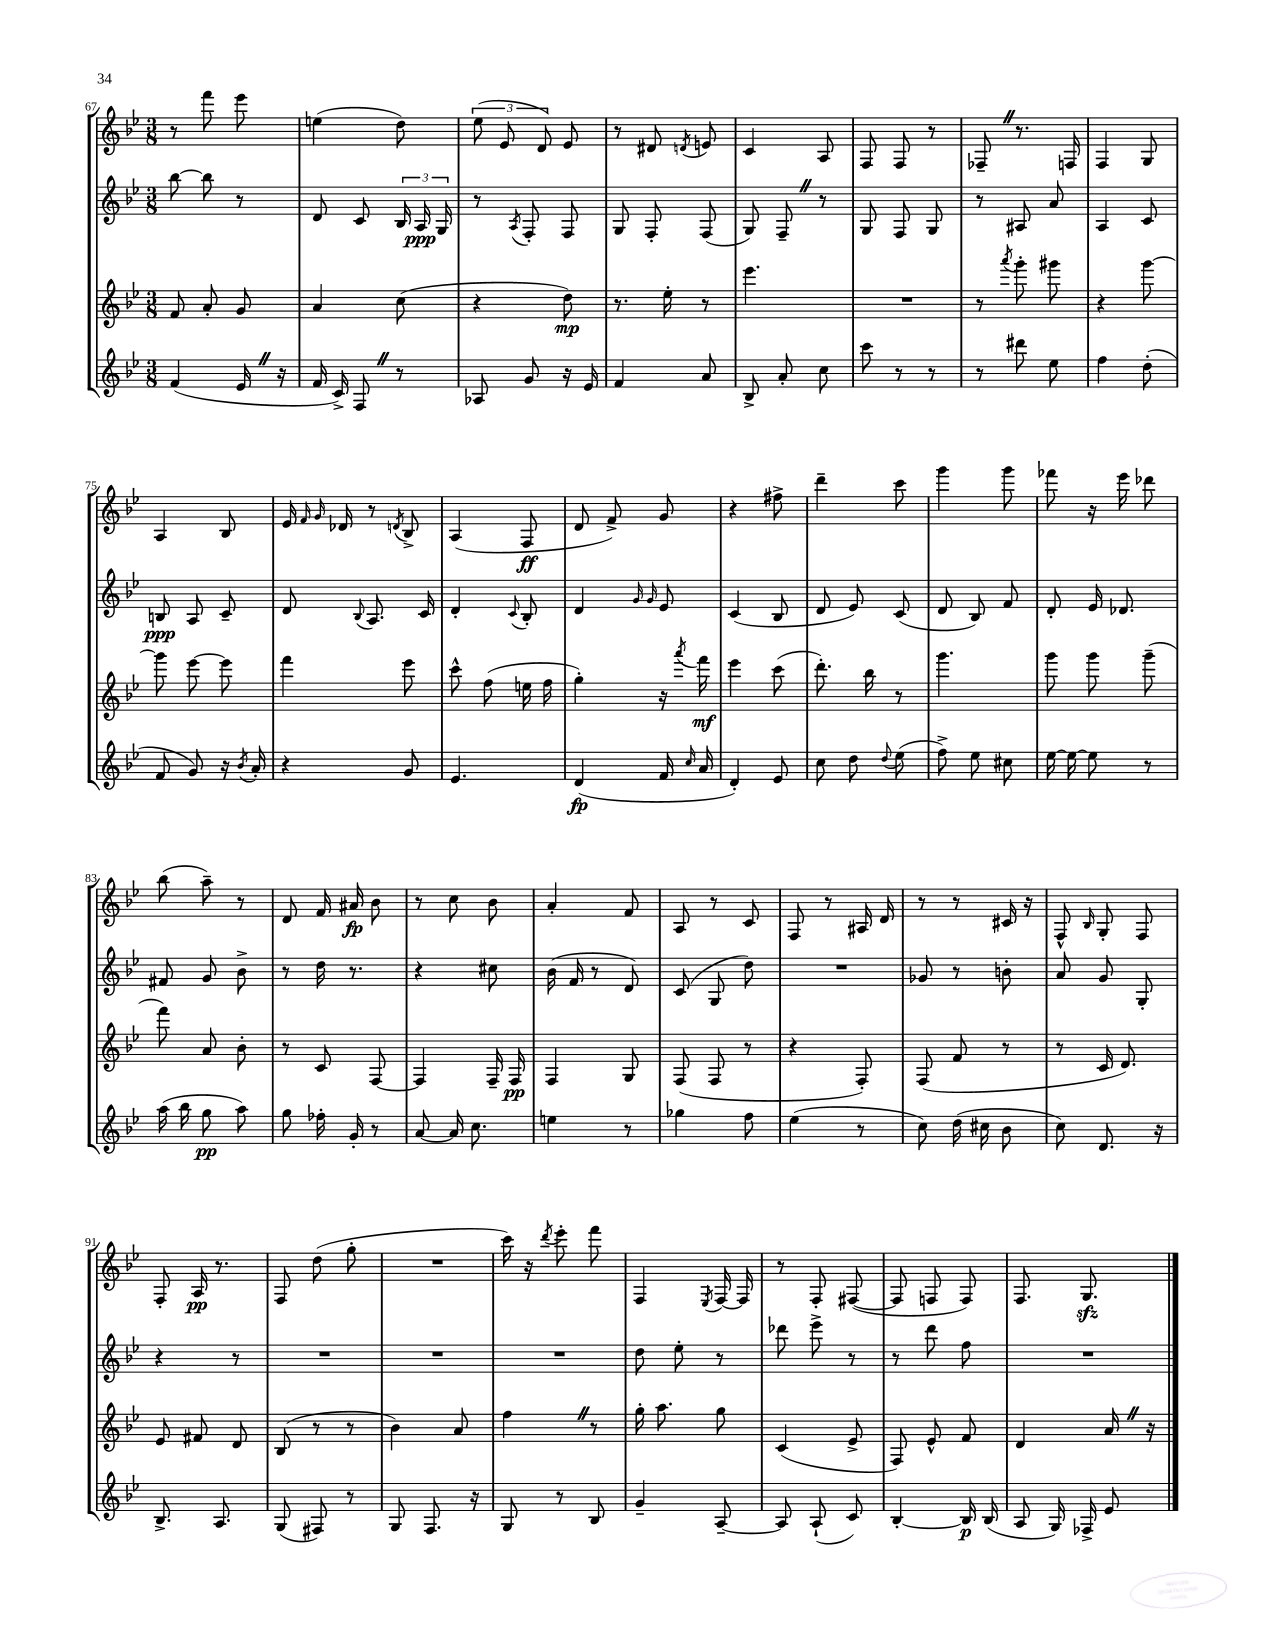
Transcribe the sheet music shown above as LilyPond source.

<<
\new StaffGroup <<
\new Staff = "s0" {
    \clef treble \key bes \major \numericTimeSignature \time 3/8
    \autoBeamOff r8 f'''8 ees'''8 |
    e''4( d''8) |
    \tuplet 3/2 { ees''8( ees'8 d'8) } ees'8 |
    r8 dis'8 \acciaccatura { d'8 } e'8 |
    c'4 a8 |
    f8 f8 r8 |
    fes8-- \once \override BreathingSign.text = \markup { \musicglyph "scripts.caesura.straight" } \breathe r8. f16 |
    f4 g8 |
    a4 bes8 |
    ees'16 \grace { f'16 g'16 } des'16 r8 \acciaccatura { d'8 } bes8-> |
    a4( f8\ff |
    d'8 f'8->) g'8 |
    r4 fis''8-> |
    d'''4-- c'''8 |
    g'''4 g'''8 |
    fes'''8 r16 ees'''16 des'''8 |
    bes''8( a''8--) r8 |
    d'8 f'16 ais'16\fp bes'8 |
    r8 c''8 bes'8 |
    a'4-. f'8 |
    a8 r8 c'8 |
    f8 r8 ais16 d'16 |
    r8 r8 cis'16 r16 |
    f8-^ \grace { bes16 } g8-. f8 |
    f8-. a16\pp r8. |
    f8 d''8( g''8-. |
    R4. |
    c'''16) r16 \acciaccatura { d'''8 } ees'''8-. f'''8 |
    f4 \acciaccatura { ees8 } f16~ f16 |
    r8 f8-. fis8~( |
    fis8 f8 f8) |
    f8. g8.\sfz \bar "|." |
}
\new Staff = "s1" {
    \clef treble \key bes \major \numericTimeSignature \time 3/8
    \autoBeamOff bes''8~ bes''8 r8 |
    d'8 c'8 \tuplet 3/2 { bes16 a16\ppp g16 } |
    r8 \acciaccatura { a8 } f8-. f8 |
    g8 f8-. f8( |
    g8) f8-- \once \override BreathingSign.text = \markup { \musicglyph "scripts.caesura.straight" } \breathe r8 |
    g8 f8 g8 |
    r8 ais8 a'8 |
    a4 c'8 |
    b8\ppp a8 c'8-- |
    d'8 \appoggiatura { bes8 } a8. c'16 |
    d'4-. \appoggiatura { c'8 } bes8-. |
    d'4 \grace { g'16 g'16 } ees'8 |
    c'4( bes8 |
    d'8 ees'8) c'8( |
    d'8 bes8) f'8 |
    d'8-. ees'16 des'8. |
    fis'8 g'8 bes'8-> |
    r8 d''16 r8. |
    r4 cis''8 |
    bes'16( f'16 r8 d'8) |
    c'8( g8 d''8) |
    R4. |
    ges'8 r8 b'8-. |
    a'8 g'8 g8-. |
    r4 r8 |
    R4. |
    R4. |
    R4. |
    d''8 ees''8-. r8 |
    des'''8 ees'''8-> r8 |
    r8 d'''8 f''8 |
    R4. \bar "|." |
}
\new Staff = "s2" {
    \clef treble \key bes \major \numericTimeSignature \time 3/8
    \autoBeamOff f'8 a'8-. g'8 |
    a'4 c''8( |
    r4 d''8\mp) |
    r8. ees''16-. r8 |
    ees'''4. |
    R4. |
    r8 \acciaccatura { a'''8 } g'''8-. gis'''8 |
    r4 g'''8~ |
    g'''8 ees'''8~ ees'''8 |
    f'''4 ees'''8 |
    c'''8-^ f''8( e''16 f''16 |
    g''4-.) r16 \acciaccatura { a'''8 } f'''16\mf |
    ees'''4 c'''8( |
    d'''8.-.) bes''16 r8 |
    g'''4. |
    g'''8 g'''8 g'''8--( |
    f'''8) a'8 bes'8-. |
    r8 c'8 f8~ |
    f4 f16-- f16\pp |
    f4 g8 |
    f8( f8 r8 |
    r4 f8-.) |
    f8( f'8 r8 |
    r8 c'16 d'8.) |
    ees'8 fis'8 d'8 |
    bes8( r8 r8 |
    bes'4) a'8 |
    f''4 \once \override BreathingSign.text = \markup { \musicglyph "scripts.caesura.straight" } \breathe r8 |
    g''16-. a''8. g''8 |
    c'4( ees'8-> |
    f8) ees'8-^ f'8 |
    d'4 a'16 \once \override BreathingSign.text = \markup { \musicglyph "scripts.caesura.straight" } \breathe r16 \bar "|." |
}
\new Staff = "s3" {
    \clef treble \key bes \major \numericTimeSignature \time 3/8
    \autoBeamOff f'4( ees'16 \once \override BreathingSign.text = \markup { \musicglyph "scripts.caesura.straight" } \breathe r16 |
    f'16 c'16->) f8 \once \override BreathingSign.text = \markup { \musicglyph "scripts.caesura.straight" } \breathe r8 |
    aes8 g'8 r16 ees'16 |
    f'4 a'8 |
    bes8-> a'8-. c''8 |
    c'''8 r8 r8 |
    r8 dis'''8 ees''8 |
    f''4 d''8-.( |
    f'8 g'8) r16 \acciaccatura { bes'8 } a'16-. |
    r4 g'8 |
    ees'4. |
    d'4\fp( f'16 \grace { c''16 } a'16 |
    d'4-.) ees'8 |
    c''8 d''8 \appoggiatura { d''8 } ees''8( |
    f''8->) ees''8 cis''8 |
    ees''16~ ees''16~ ees''8 r8 |
    a''16( bes''16 g''8\pp a''8) |
    g''8 fes''16-. g'16-. r8 |
    a'8~ a'16 c''8. |
    e''4 r8 |
    ges''4 f''8 |
    ees''4( r8 |
    c''8) d''16( cis''16 bes'8 |
    c''8) d'8. r16 |
    bes8.-> a8. |
    g8( fis8) r8 |
    g8 f8. r16 |
    g8 r8 bes8 |
    g'4-- a8~-- |
    a8 a8-!( c'8) |
    bes4~-. bes16\p bes16( |
    a8 g16) fes16-> ees'8 \bar "|." |
}
>>
>>
\layout { \context { \Score currentBarNumber = #67 } }
